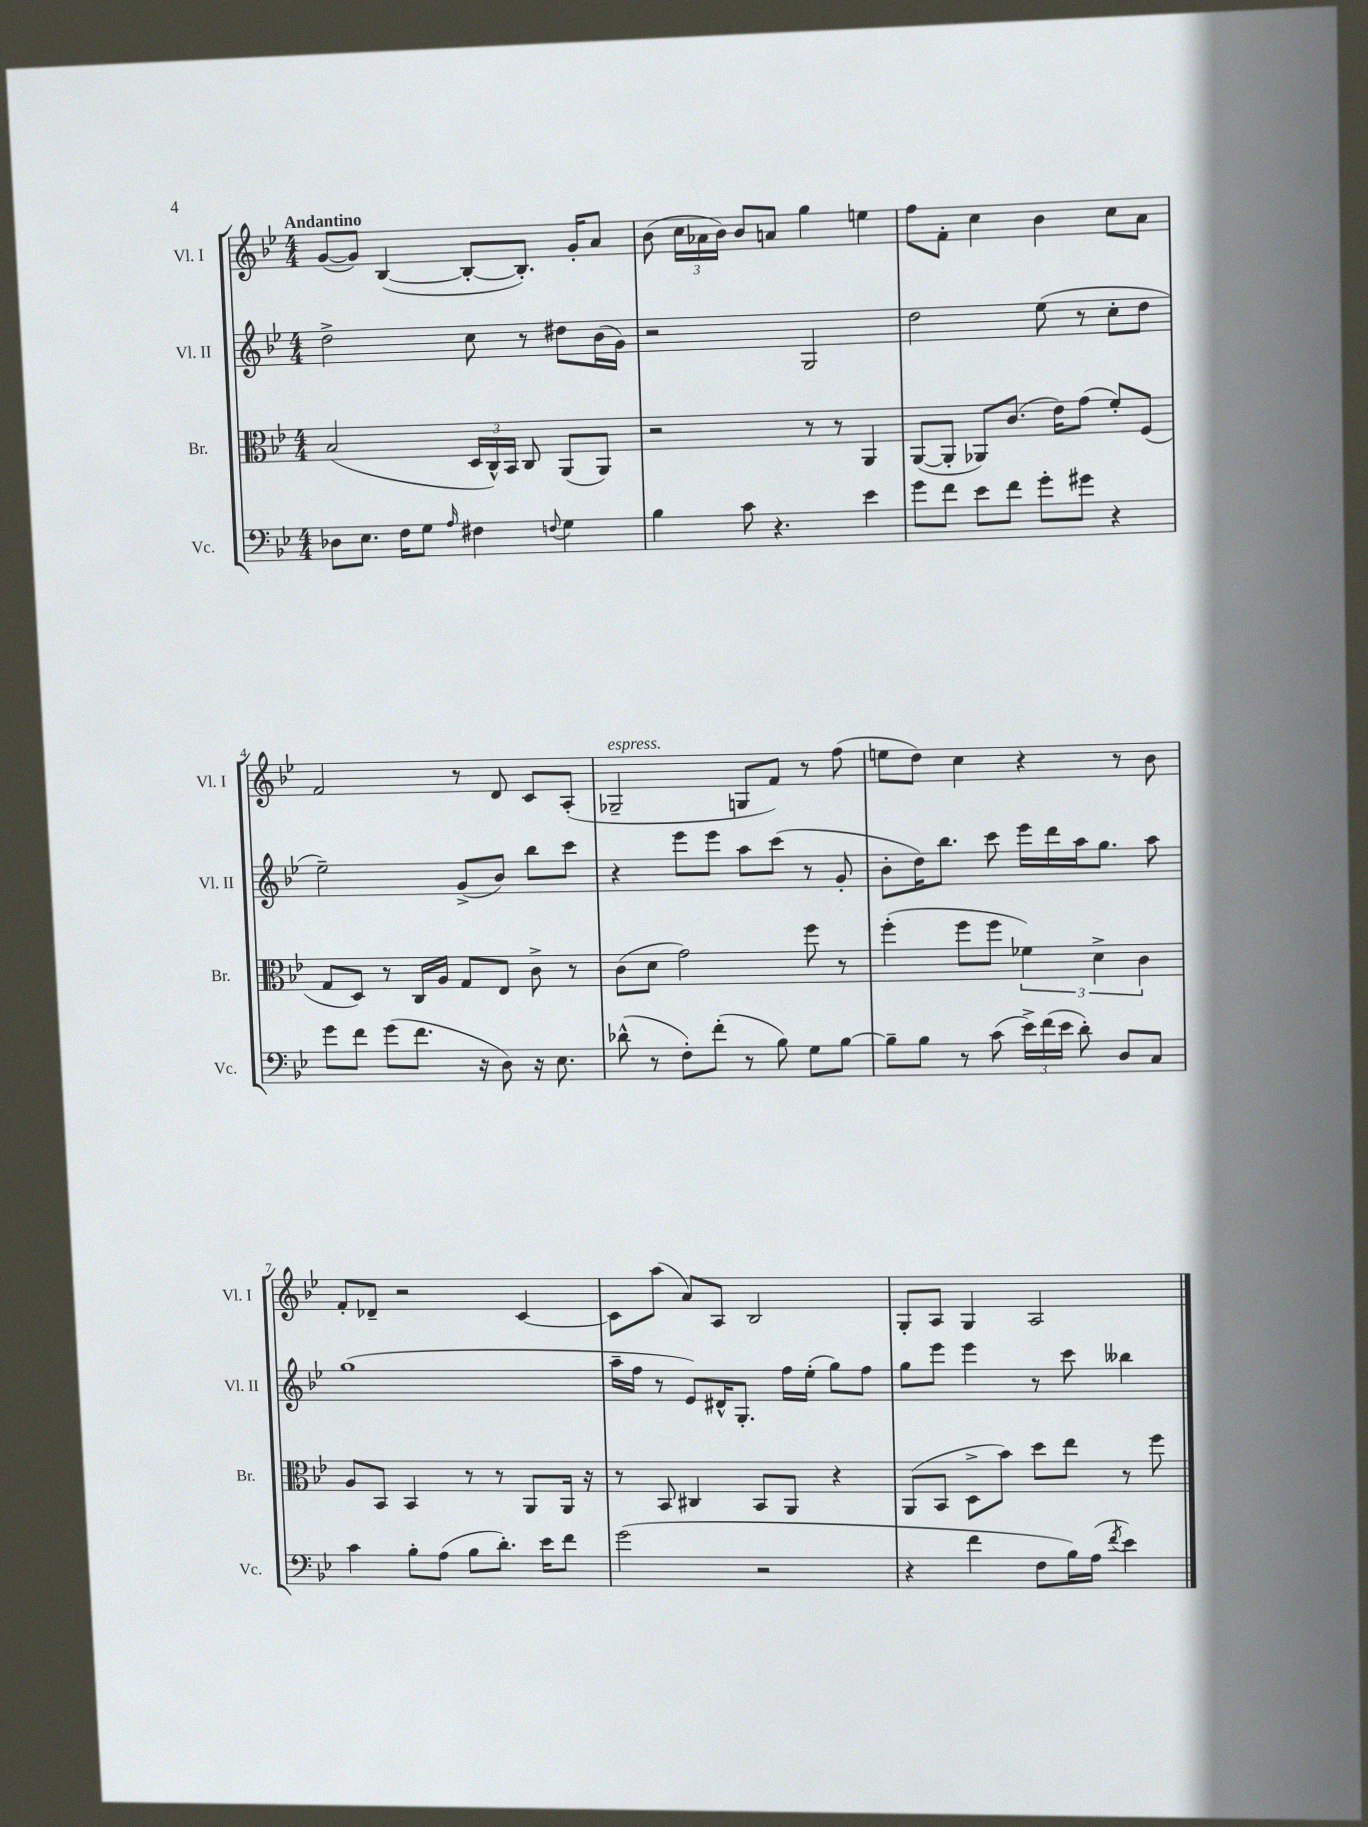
<<
\new StaffGroup <<
\new Staff = "s0" \with { instrumentName = "Vl. I" shortInstrumentName = "Vl. I" } {
    \clef treble \key bes \major \numericTimeSignature \time 4/4 \tempo "Andantino"
    \autoBeamOff g'8[~( g'8]) bes4~( bes8[~-. bes8.]-.) g'16[-. a'8] |
    bes'8( \tuplet 3/2 { c''16[ aes'16 bes'16]) } bes'8[ a'8] g''4 e''4 |
    f''8[ f'8]-. c''4 bes'4 c''8[ a'8] |
    f'2 r8 d'8 c'8[ a8]-.( |
    ges2--^\markup { \italic "espress." } g8[ f'8]) r8 f''8( |
    e''8[ d''8]) c''4 r4 r8 bes'8 |
    f'8[-. des'8]-- r2 c'4~ |
    c'8[ a''8]( a'8[) a8] bes2 |
    g8[-. a8] g4 a2 \bar "|." |
}
\new Staff = "s1" \with { instrumentName = "Vl. II" shortInstrumentName = "Vl. II" } {
    \clef treble \key bes \major \numericTimeSignature \time 4/4
    \autoBeamOff d''2-> c''8 r8 dis''8[ bes'16( g'16]) |
    r2 g2 |
    d''2 ees''8( r8 c''8[-. d''8] |
    ees''2--) g'8[->( bes'8]) bes''8[ c'''8] |
    r4 ees'''8[ ees'''8] a''8[ c'''8]( r8 g'8-. |
    bes'8[-. d''16) bes''8.] c'''8 ees'''16[ d'''16 a''16 g''8.] a''8 |
    g''1( |
    a''16[-- f''16] r8 ees'8[) dis'16-^ g8.]-. f''16[ ees''16]-.( g''8[) f''8] |
    g''8[ ees'''8] ees'''4 r8 c'''8 beses''4 \bar "|." |
}
\new Staff = "s2" \with { instrumentName = "Br." shortInstrumentName = "Br." } {
    \clef alto \key bes \major \numericTimeSignature \time 4/4
    \autoBeamOff bes2( \tuplet 3/2 { d16[ c16-^) bes,16] } c8 a,8[( a,8]) |
    r2 r8 r8 a,4 |
    a,8[~( a,8]-. aes,8[) c'8.]( ees'16[) g'8]( f'8[-.) f8]( |
    g8[ d8]) r8 c16[ a16] g8[ ees8] c'8-> r8 |
    c'8[( d'8] g'2) f''8 r8 |
    f''4-.( f''8[ f''8] \tuplet 3/2 { fes'4) d'4-> c'4 } |
    a8[ bes,8] bes,4 r8 r8 a,8[ a,16] r16 |
    r8 bes,8 cis4 bes,8[ a,8] r4 |
    a,8[( bes,8] d8[-> bes'8]) d''8[ ees''8] r8 f''8 \bar "|." |
}
\new Staff = "s3" \with { instrumentName = "Vc." shortInstrumentName = "Vc." } {
    \clef bass \key bes \major \numericTimeSignature \time 4/4
    \autoBeamOff des8[ ees8.] f16[ g8] \grace { a16 } fis4 \appoggiatura { f8 } g4 |
    bes4 c'8 r4. ees'4 |
    g'8[ f'8] ees'8[ f'8] g'8[-. gis'8] r4 |
    g'8[ f'8] g'8[( f'8.] r16 d8) r16 ees8. |
    des'8-^( r8 f8[-.) f'8]-.( r8 bes8) g8[ bes8]~ |
    bes8[-- bes8] r8 c'8( \tuplet 3/2 { ees'16[->) f'16( ees'16] } d'8-.) d8[ c8] |
    c'4 bes8[-. a8]( bes8[ d'8.]-.) ees'16[ f'8] |
    g'2( r2 |
    r4 f'4 f8[ bes16) a16]( \acciaccatura { f'8 } ees'4) \bar "|." |
}
>>
>>
